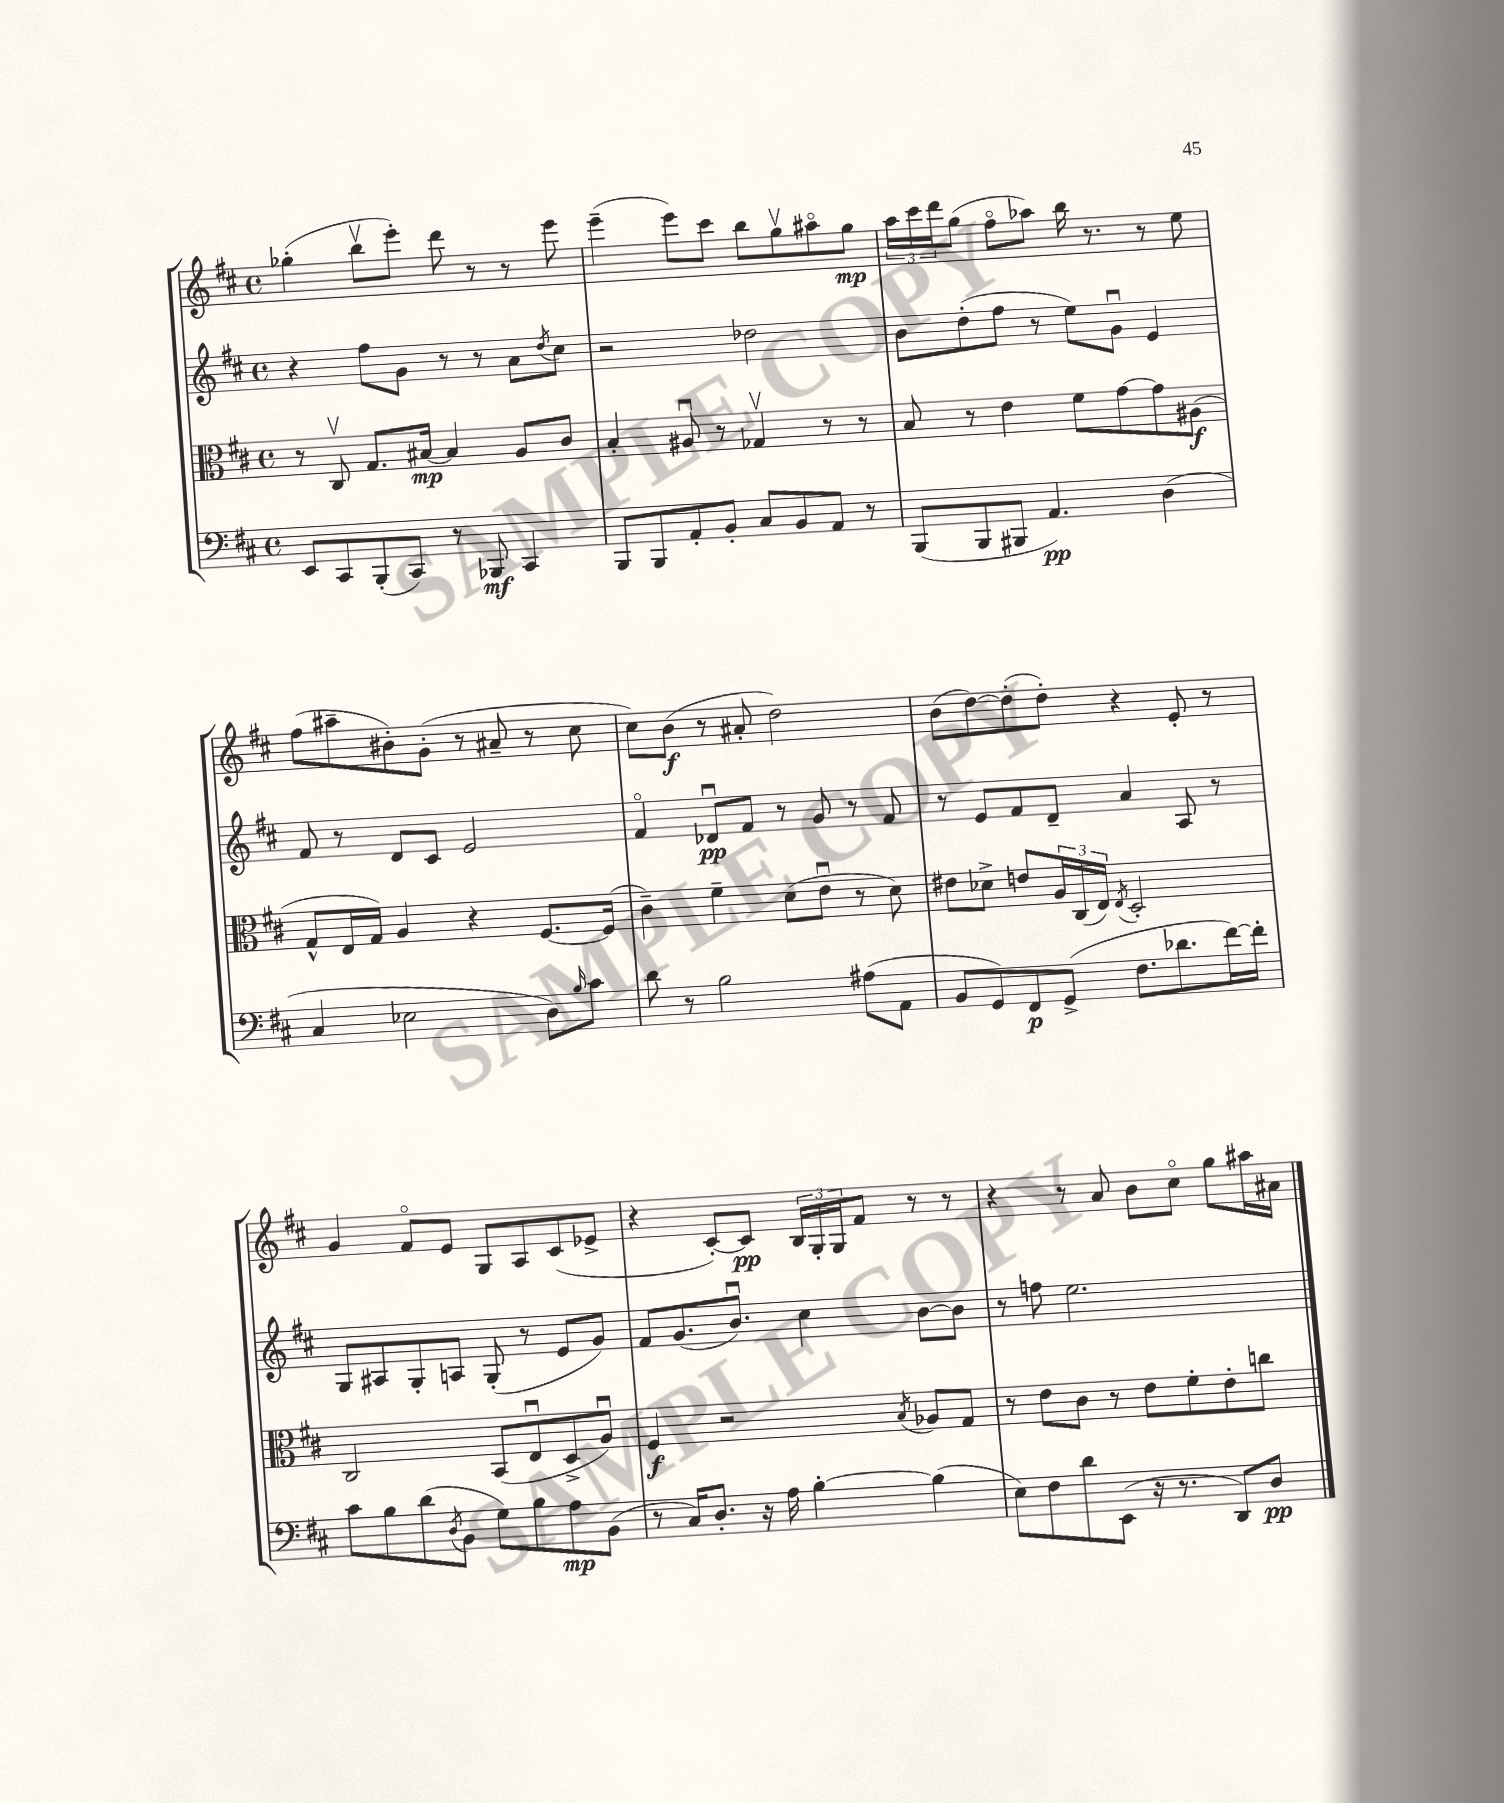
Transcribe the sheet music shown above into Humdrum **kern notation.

**kern	**kern	**kern	**kern
*staff4	*staff3	*staff2	*staff1
*clefF4	*clefC3	*clefG2	*clefG2
*k[f#c#]	*k[f#c#]	*k[f#c#]	*k[f#c#]
*M4/4	*M4/4	*M4/4	*M4/4
*met(c)	*met(c)	*met(c)	*met(c)
8EE/L	8r	4r	(4gg-'\
8CC#/	8C#v/	.	.
(8BBB'/	8.G/L	8ff#\L	8bbv\L
8CC#/J)	.	8g\J	8eee'\J)
.	[16B#/Jk	.	.
8r	4B#/]	8r	8ddd\
8BBB-/	.	8r	8r
4CC#/	8A/L	8a\L	8r
.	.	8qdd/	.
.	8c#/J	8cc#\J	8eee\
=	=	=	=
8BBB/L	4B'/	2r	(4eee~\
8BBB/	.	.	.
8AA'/	8A#u/	.	8eee\L)
8BB'/J	8r	.	8ccc#\J
8C#/L	4G-v/	2dd-\	8bb\L
8BB/	.	.	8ggv\
8AA/J	8r	.	8aa#o\
8r	8r	.	8gg\J
=	=	=	=
(8BBB/L	8B/	8b\L	24aa\LL
.	.	.	24ccc#\
.	.	.	24ddd\J
8BBB/	8r	(8dd'\	(8gg\J
8BBB#/J	4e\	8ff#\J	8ff#o\L
4.AA/)	.	8r	8aa-\J)
.	8f#\L	8ee\L)	16bb\
.	.	.	8.r
.	[8g\	8gu\J	.
(4D\	8g\]	4e/	8r
.	(8A#\J	.	8ee\
=	=	=	=
4C#/	8G^^/L	8f#/	(8ff#\L
.	16E/L	8r	8aa#~\
.	16G/JJ)	.	.
2E-\	4A/	8d/L	8b#'\)
.	.	8c#/J	(8g'\J
.	4r	2e/	8r
.	.	.	8a#~/
8D\L)	[8.F#/L	.	8r
16qqB/	.	.	.
8c#\J	.	.	8cc#\
.	(16F#/]Jk	.	.
=	=	=	=
8d\	4c#~\)	4f#o/	8cc#\L)
8r	.	.	(8b\J
2B\	4f#~\	8d-u/L	8r
.	.	8f#/J	8a#'/
.	(8d\L	8r	2dd\)
.	8eu\J	8g/	.
(8A#\L	8r	8r	.
8AA\J	8d\)	8f#/	.
=	=	=	=
8BB/L	8e#\L	8r	(8b\L
8GG/)	8d-^\J	8e/L	[8dd\)
8FF#/	8e/L	8f#/	(8dd'\]
(8GG^/J	24A/L	8d~/J	8dd'\J)
.	(24C#/	.	.
.	24E/JJ)	.	.
.	8qE/	.	.
8.F#\L	2D'/	4a/	4r
8.d-\	.	.	.
.	.	8A/	8e'/
[16f#\L)	.	8r	8r
16f#'\]JJ	.	.	.
=	=	=	=
8c#\L	2C#/	8G/L	4g/
8B\	.	8A#/	.
(8d\	.	8G'/	8f#o/L
8qD/	.	.	.
8BB\J	.	8A/J	8e/J
8G\L)	(8BB/L	(8G'/	8G/L
8B\	8Eu/	8r	8A/
8A\	8D^/	8e/L	(8c#/
(8BB\J	8Au/J)	8g/J)	8e-^/J
=	=	=	=
8r	4F#/	8f#/L	4r
16C#/LK)	.	(8.g/	.
8.D'/J	.	.	.
.	2r	.	[8c#'/L)
.	.	8.bu/J)	.
16r	.	.	8c#/]J
16A\	.	.	.
[4B'\	.	4cc#\	24B/LL
.	.	.	24G'/
.	.	.	24G/J
.	.	.	8f#/J
.	8qB/	.	.
(4B\]	8A-/L	[8b\L	8r
.	8G/J	8b\]J	8r
=	=	=	=
8E\L)	8r	8r	4r
8F#\	8e\L	8ff\	.
8d\	8c#\J	2.ee\	8r
(8EE\J	8r	.	8a/
16r	8e\L	.	8b\L
8.r	.	.	.
.	8f#'\	.	8cc#o\J
8DD/L)	8e'\	.	8gg\L
8D/J	8cc\J	.	16aa#\L
.	.	.	16a#\JJ
==	==	==	==
*-	*-	*-	*-
